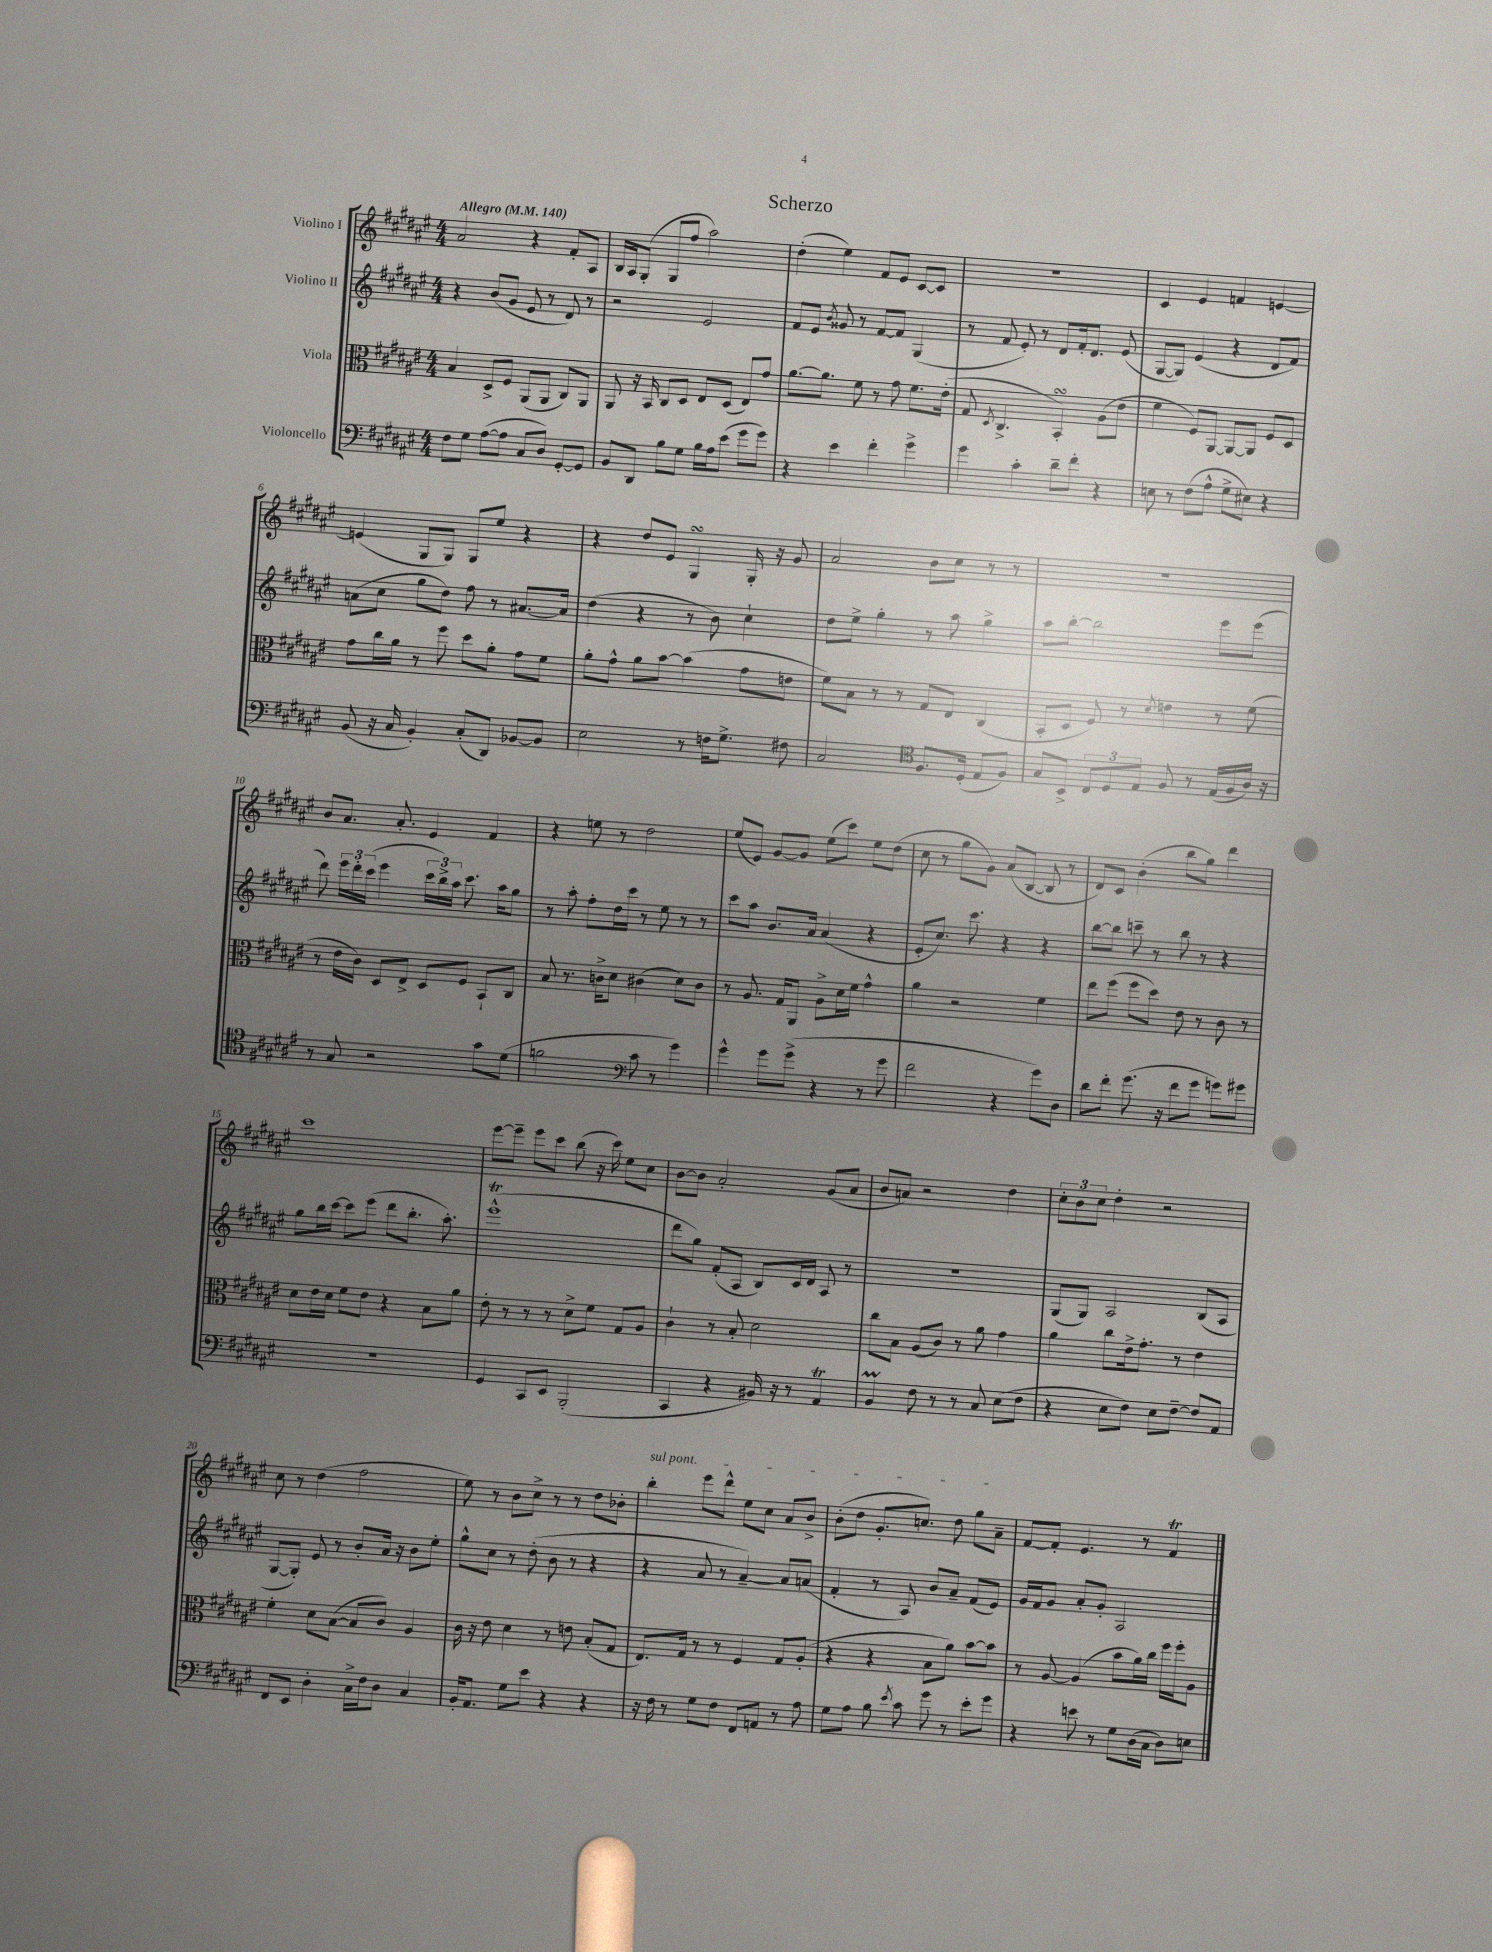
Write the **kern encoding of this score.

**kern	**kern	**kern	**kern
*staff4	*staff3	*staff2	*staff1
*clefF4	*clefC3	*clefG2	*clefG2
*k[f#c#g#d#a#e#]	*k[f#c#g#d#a#e#]	*k[f#c#g#d#a#e#]	*k[f#c#g#d#a#e#]
*M4/4	*M4/4	*M4/4	*M4/4
*MM140	*MM140	*MM140	*MM140
8F#	4B	4r	2a#
8G#	.	.	.
([8A#	8D#^	(8b	.
8A#]	8F#	8g#	.
8C#	(8AA#	8e#	4r
8D#)	8AA#	8r	.
[8GG#'	8C#)	8d#)	8f#'
8GG#]	8AA#	8r	8A#
=	=	=	=
8BB	8AA#	2r	16B
.	.	.	16A#
8DD#	16r	.	(8G#'
.	16BB	.	.
8B	8C#	.	8G#
8G#	8D#	.	8ff#
16B	8E#	2e#	2aa#)
16A#	.	.	.
(8e#	(8D#	.	.
8g#	8E#)	.	.
8g#)	8g#	.	.
=	=	=	=
4r	[8.a#	8f#	(4dd#'
.	.	8e#	.
.	8.a#]	.	.
.	.	8qb	.
4e#	.	8g##	4ee#)
.	8f#	8r	.
4f#'	8r	[8f#	8f#
.	8g#	8f#]	8e#
4g#^	8.f#	(4G#	[8c#
.	.	.	8c#]
.	(16e#'	.	.
=	=	=	=
4g#	8G#	8r	1r
.	8qD#	.	.
.	4.C#^	8f#	.
4c#'	.	8e#')	.
.	.	8r	.
8d#~	4BB')	8d#	.
8f#'	.	16f#'	.
.	.	8.d#	.
4r	(8A#	.	.
.	8e#	(8e#	.
=	=	=	=
8E	4f#	[8G#	4c#
8r	.	8G#])	.
(8F#	8F#)	(4e#	4e#
8A#^^	[8AA#	.	.
8G#^	8AA#_	4r	4f
8E#)	8AA#]	.	.
4r	8F#	8d#	[4e
.	8D#	8f#)	.
=	=	=	=
(8BB	8g#	(8a	(4e]
16r	16cc#	8cc#	.
16C#	16a#	.	.
4BB')	8r	8gg#	8G#
.	8ff#	8dd#)	8G#)
(8C#'	8dd#	8ff#	8G#
8DD#)	8a#'	8r	8ee#
[8BB-	8g#	[8.a#	4r
8BB-]	8f#	.	.
.	.	16a#]	.
=	=	=	=
2E#	8a#'	(4dd#	4r
.	8g#^^	.	.
.	8a#	4r	8dd#
.	[8b	.	8e#
8r	(4b]	8r	4G#
16F	.	8b)	.
8.G#^	.	.	.
.	8g#	4cc#`	16G#'
.	.	.	16r
8F#	8e	.	8g#
=	=	=	=
2C#	8f#)	8dd#	2a#
.	8B	8ee#^	.
.	8r	4gg#'	.
.	8r	.	.
*clefC4	*	*	*
8.F#	8G#	8r	8b
.	8E#	8aa#	8cc#
(16D#'	.	.	.
8E#	(4C#	4gg#^	8r
8F#)	.	.	8r
=	=	=	=
8G#	8BB'	8aa#	1r
8BB^	8D#	[8bb'	.
12C#	8F#)	2bb]	.
12D#	.	.	.
.	8r	.	.
12E#	.	.	.
.	8qd#	.	.
8F#	4e	.	.
8r	.	.	.
(16E#	8r	8eee#	.
16F#	.	.	.
16A#)	(8f#	(8eee#	.
16r	.	.	.
=	=	=	=
8r	8r	8ddd#)	8b
8G#	16e#	24eee#	8.a#
.	.	24ddd#'	.
.	16c#)	.	.
.	.	(24ccc#	.
2r	8D#	4eee#	.
.	.	.	8.a#'
.	8E#^	.	.
.	8D#	24ccc#	4e#
.	.	24bb^)	.
.	.	24aa#	.
.	8F#	8.ccc#	.
8g#	8BB`	.	4f#
.	.	16aa#	.
(8d#	8C#	8gg#	.
=	=	=	=
2f	8B	8r	4r
.	8.r	8aa#'	.
.	.	8ff#'	8ee
.	16c^	.	.
.	8d#	16dd#	8r
.	.	16ccc#	.
*clefF4	*	*	*
8c#	(4c#	8r	2dd#
8r	.	8ee#	.
4g#)	8d#)	8r	.
.	8c#	8r	.
=	=	=	=
4g#^^	8r	8ccc#	(8ee#
.	8.A#	8aa#	8e#)
8g#	.	8.b	[8g#
.	16G#	.	.
(8g#^	8AA#	.	8g#]
.	.	16a#	.
4r	8A#^	(4a#	(8ee#
.	16d#	.	8ccc#)
.	16f#	.	.
8r	4g#^^	4r	8ee#
8g#	.	.	(8dd#
=	=	=	=
2f#	4a#	8e#'	8cc#
.	.	8.cc#)	8r
.	2r	.	8gg#
.	.	8.ccc#	.
.	.	.	8g#)
4r	.	4r	(8a#
.	.	.	[8B
8g#)	4f#	4r	8B]
8D#	.	.	8r
=	=	=	=
8d#	8ee#	[8bb	8d#)
8f#'	(8ff#	8bb]	8c#
(8.g#	8ff#	8ccc~	(4b'
.	8dd#)	8r	.
16r	.	.	.
8f#	8e#	8bb	8bb
8g#	8r	8r	8gg#)
8g)	8c#	4r	4ddd#
8g#	8r	.	.
=	=	=	=
1r	8d#	8gg#	1ccc#
.	16e#	16bb	.
.	16d#	[16ccc#	.
.	8f#	8ccc#]	.
.	8e#	(8eee#	.
.	4r	8ddd#	.
.	.	8.bb'	.
.	8B	.	.
.	.	8.aa#')	.
.	8a#	.	.
=	=	=	=
4GG#	8e#'	(1eee#^^	[8eee#
.	8r	.	8eee#~]
8CC#	8r	.	8eee#
8EE#	8r	.	8ccc#
(2BBB'	8d#^	.	(8bb
.	8f#	.	16r
.	.	.	16ccc#)
.	8G#	.	8ee#
.	8A#	.	8cc#
=	=	=	=
4CC#	4c#`	8ddd#	[8b
.	.	8gg#)	8b]
4r	8r	(8f#'	2a#'
.	8B'	8A#	.
16BB#)	2d#	8B)	.
16r	.	.	.
8r	.	16c#	.
.	.	16d#	.
4AA#	.	8A#	(8g#
.	.	8r	8a#
=	=	=	=
4BB	8cc#	1r	8b
.	8B	.	8a)
8F#	(8A#	.	2r
8r	8c#)	.	.
8r	8r	.	.
8C#	8a#	.	.
(8E#	4g#	.	4dd#
8F#	.	.	.
=	=	=	=
4r	4a#	(8G#	12cc#'
.	.	.	12b
.	.	8G#)	.
.	.	.	12cc#
8E#	8cc#	2A#	4dd#'
8F#)	16e#^	.	.
.	8.g#'	.	.
8E#	.	.	2r
[8F#~	8r	.	.
8F#]	4e#	(8B	.
8AA#	.	8A#	.
=	=	=	=
8FF#	4f#'	[8G#	8cc#
8EE#	.	8G#'])	8r
4D#'	8d#	8e#	(4dd#
.	([8B	8r	.
16C#^	8B]	8b'	2ff#
16F#	.	.	.
8D#	8c#)	16a#	.
.	.	16r	.
4C#	4A#	8b	.
.	.	8ee#'	.
=	=	=	=
16BB'	16c#	8gg#^^	8ee#)
8.AA#	16r	.	.
.	8e#	8cc#	8r
8G#	4d#	8r	8b
8e#	.	(8dd#'	8cc#^
4r	8r	8b	8r
.	8e	8r	8r
4r	(8B'	4r	8dd#
.	8G#	.	8b-'
=	=	=	=
16r	8.E#)	4r	4bb'
16F#	.	.	.
8r	.	.	.
.	16G#	.	.
8G#	8r	8a#	8eee#
8F#	8r	8r	8ddd#^^
8FF#	4F#	[4a#~)	8ee#
8AA	.	.	8cc#
8r	8G#	8a#]	8a#
8A#	(8A#'	(8a	8b^
=	=	=	=
8G#	4r	4f#'	(8b'
8A#	.	.	8dd#
8B	4r	8r	8.g#'
8qe#	.	.	.
8c#	.	8A#)	.
.	.	.	8.cc)
8g#	8B	8b	.
8r	8a#)	8a#~	8dd#
8e#'	[8b	(8f#	8gg#
8g#	8b]	8e#)	8a#~
=	=	=	=
4r	8r	16g#	[8f#
.	.	16f#	.
.	[8A#	8g#	8f#']
8e	(4A#]	8a#'	4.e#
8r	.	8g#'	.
8G#	8b	2A#	.
(16D#	16a#)	.	8r
16C#	16cc#	.	.
8D#)	16ff#	.	4f#
.	16ff#'	.	.
8E	8A#	.	.
==	==	==	==
*-	*-	*-	*-
